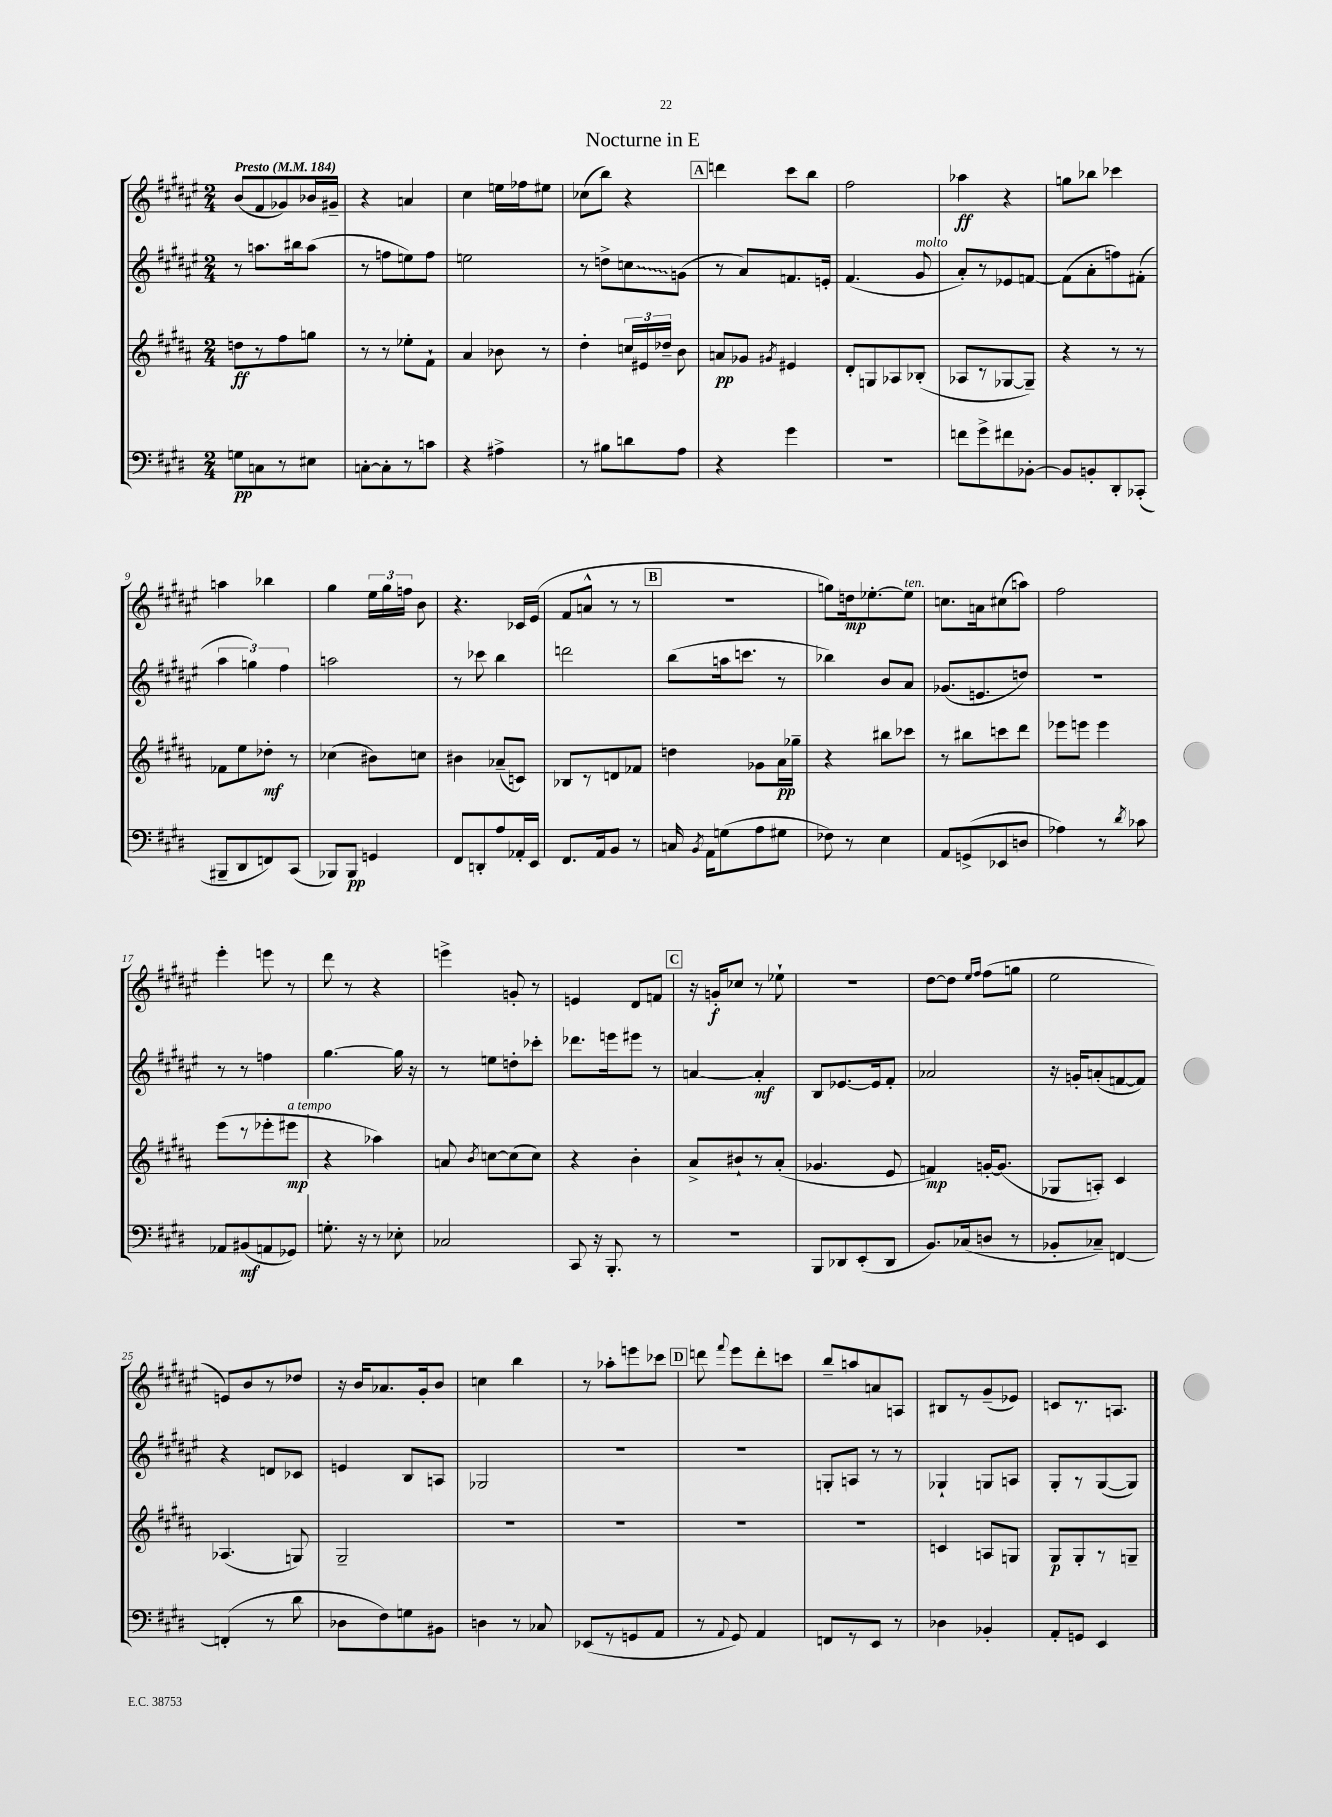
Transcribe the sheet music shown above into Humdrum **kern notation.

**kern	**kern	**kern	**kern
*staff4	*staff3	*staff2	*staff1
*clefF4	*clefG2	*clefG2	*clefG2
*k[f#c#g#d#]	*k[f#c#g#d#a#]	*k[f#c#g#d#a#e#]	*k[f#c#g#d#a#e#]
*M2/4	*M2/4	*M2/4	*M2/4
*MM184	*MM184	*MM184	*MM184
8G\L	8dd\L	8r	(8b/L
8C\	8r	8.aa\L	8f#/
8r	8ff#\	.	8g-/)
.	.	16bb#\k	.
8E#\J	8gg\J	(8aa\J	16b-/L
.	.	.	16g#~/JJ
=	=	=	=
[8C'\L	8r	8r	4r
8C'\]	8r	8ff\L	.
8r	8ee-'\L	8ee\)	4a/
8c\J	8f#`\J	8ff\J	.
=	=	=	=
4r	4a#/	2ee\	4cc#\
4A#^\	8b-\	.	16ee\LL
.	.	.	16ff-\J
.	8r	.	8ee#\J
=	=	=	=
8r	4dd#'\	8r	(8cc-\L
8B#\L	.	8dd^\L	8bb\J)
8d\	24cc/LL	8cc\	4r
.	24e#/	.	.
.	24dd-~/JJ	.	.
8A\J	8b\	(8g\J	.
=	=	=	=
4r	8a/L	8r	4ddd\
.	8g-/J	8a#/L)	.
.	8qg#/	.	.
4g#\	4e#/	8.f/	8ccc#\L
.	.	.	8bb\J
.	.	16e'/Jk	.
=	=	=	=
2r	8d#'/L	(4.f#/	2ff#\
.	8G/	.	.
.	8A-/	.	.
.	(8B-'/J	8g#/	.
=	=	=	=
8f\L	8A-/L	8a#'/L)	4aa-\
8g#^\	8r	8r	.
8f#\	[8G-/	8e-/	4r
[8BB-'\J	8G-~/]J)	[8f/J	.
=	=	=	=
8BB-/]L	4r	(8f\]L	8gg\L
8BB'/	.	8a#'\	8bb-\J
8DD#'/	8r	8ff\)	4ccc-\
(8CC-'/J	8r	(8f#'\J	.
=	=	=	=
8BBB#~/L	8f-\L	6aa#\	4aa\
8DD#/	8ee\	.	.
.	.	6gg\)	.
8FF/)	8dd-'\J	.	4bb-\
.	.	6ff#\	.
(8CC#/J	8r	.	.
=	=	=	=
8BBB-/L)	(4cc-\	2aa\	4gg#\
8BBB-/J	.	.	.
4GG/	8b#\L)	.	24ee#\LL
.	.	.	24gg#\
.	.	.	24ff\JJ
.	8cc\J	.	8b\
=	=	=	=
8FF#/L	4b#\	8r	4.r
8DD'/	.	8ccc-\	.
8A/	(8a-~/L	4bb\	.
16AA-'/L	8c/J)	.	16c-/LL
16EE/JJ	.	.	(16e#/JJ
=	=	=	=
8.FF#/L	8B-/L	2ddd\	8f#/L
.	8r	.	8a^^/J
16AA/k	.	.	.
8BB/J	8d/	.	8r
8r	8f-/J	.	8r
=	=	=	=
16C/	4dd\	(8bb\L	2r
8qBB/	.	.	.
16AA\LK	.	.	.
(8G\	.	16aa\k	.
.	.	8.ccc\J	.
8A\	8g-\L	.	.
8G#\J	16a#\L	8r	.
.	16gg-~\JJ	.	.
=	=	=	=
8F-\)	4r	4bb-\)	8gg\L)
8r	.	.	16dd\k
.	.	.	[8.ee-'\
4E\	8bb#\L	8b/L	.
.	8ccc-\J	8a#/J	8ee-\]J
=	=	=	=
8AA/L	8r	(8.g-/L	8.cc\L
(8GG^/	8bb#\L	.	.
.	.	8.e/	16a\k
8EE-/	8ccc\	.	(8cc#\
8D/J	8ddd#\J	8dd/J)	8aa\J)
=	=	=	=
4A-\)	8eee-\L	2r	2ff#\
.	8eee\J	.	.
8r	4eee\	.	.
8qd#/	.	.	.
8c-\	.	.	.
=	=	=	=
8AA-/L	(8eee\L	8r	4eee#'\
(8BB#/	8r	8r	.
8AA/	8eee-'\	4ff\	8eee\
8GG-/J)	8eee#\J	.	8r
=	=	=	=
8.G'\	4r	[4.gg#\	8ddd#\
.	.	.	8r
16r	.	.	.
8r	4aa-\)	.	4r
8E-'\	.	16gg#\]	.
.	.	16r	.
=	=	=	=
2C-/	8a/	8r	4eee^\
.	8qb/	.	.
.	[8cc\L	8ee\L	.
.	(8cc\]	8dd'\	8g'/
.	8cc\J)	8ccc-'\J	8r
=	=	=	=
8CC#/	4r	8.ddd-\L	4e/
16r	.	.	.
8.BBB'/	.	16eee\k	.
.	4b'\	8eee#\J	8d#/L
8r	.	8r	8f/J
=	=	=	=
2r	8a#^/L	[4a/	16r
.	.	.	16g'/LK
.	8b#`/	.	8cc-/J
.	8r	4a'/]	8r
.	(8a#'/J	.	8ee-`\
=	=	=	=
8BBB/L	4.g-/	8B/L	2r
8DD-/	.	[8.e-/	.
(8EE'/	.	.	.
.	.	16e-/]k	.
8DD-/J	8e/	8f#'/J	.
=	=	=	=
8.BB/L)	4f/)	2a-/	[8dd#\L
.	.	.	8dd#\]J
(16C-/k	.	.	.
.	.	.	16qqee#/LL
.	.	.	16qqff#/JJ
8D/J	[16g'/LK	.	(8ff#\L
.	(8.g/]J	.	.
8r	.	.	8gg\J
=	=	=	=
8BB-'/L	8G-/L	16r	2ee#\
.	.	16g'/LK	.
8C-~/J)	8A'/J)	(8a'/	.
[4FF/	4c#/	[8f/	.
.	.	8f/]J)	.
=	=	=	=
(4FF'/]	(4.A-/	4r	8e/L)
.	.	.	8b/
8r	.	8d/L	8r
8d#\	8G/)	8c-/J	8dd-/J
=	=	=	=
8D-\L	2G#~/	4e/	16r
.	.	.	16b/LK
8F#\)	.	.	8.a-/
8G\	.	8B/L	.
.	.	.	16g#'/k
8BB#\J	.	8A/J	8b/J
=	=	=	=
4D\	2r	2G-/	4cc\
8r	.	.	4bb\
8C-/	.	.	.
=	=	=	=
(8EE-/L	2r	2r	8r
8r	.	.	8aa-'\L
8GG/	.	.	8eee\
8AA/J	.	.	8ccc-\J
=	=	=	=
8r	2r	2r	8ddd\
8qqAA/	.	.	8qqfff#/
8GG#/)	.	.	8eee#\L
4AA/	.	.	8ddd'\
.	.	.	8ccc\J
=	=	=	=
8FF/L	2r	8G'/L	8bb~/L
8r	.	8A/J	8aa/
8EE/J	.	8r	8a/
8r	.	8r	8A/J
=	=	=	=
4D-\	4c/	4G-`/	8B#/L
.	.	.	8r
4BB-'/	8A/L	8G/L	(8g#~/
.	8G/J	8A/J	8e-/J)
=	=	=	=
8AA'/L	8G#/L	8G#'/L	8c/L
8GG/J	8G#'/	8r	8.r
4EE/	8r	([8G#/	.
.	.	.	8.A/J
.	8G~/J	8G#/]J)	.
==	==	==	==
*-	*-	*-	*-
